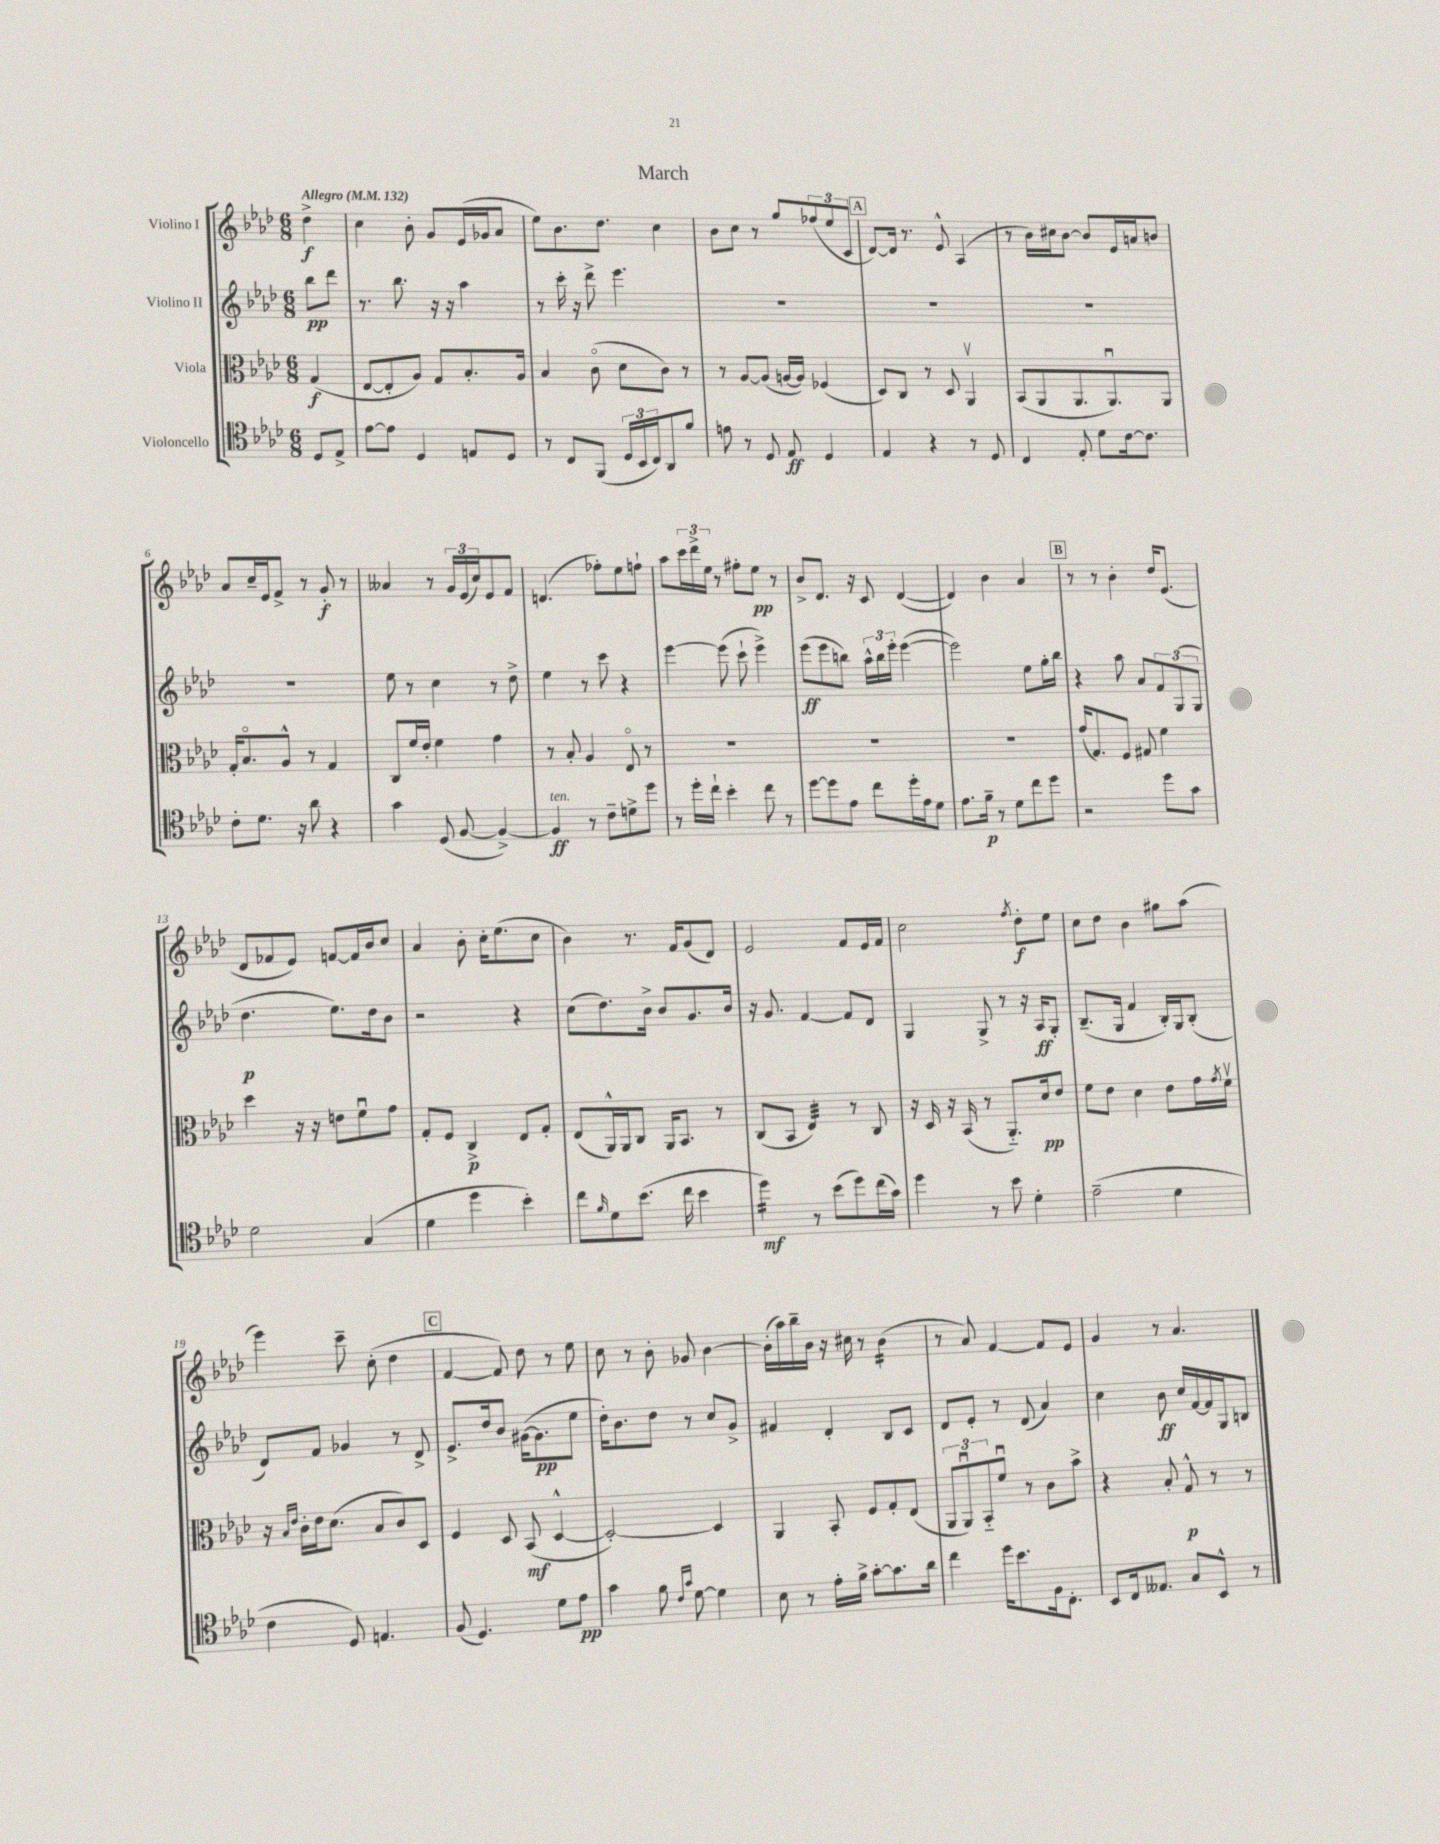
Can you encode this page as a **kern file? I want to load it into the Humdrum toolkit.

**kern	**kern	**kern	**kern
*staff4	*staff3	*staff2	*staff1
*clefC4	*clefC3	*clefG2	*clefG2
*k[b-e-a-d-]	*k[b-e-a-d-]	*k[b-e-a-d-]	*k[b-e-a-d-]
*M6/8	*M6/8	*M6/8	*M6/8
*MM132	*MM132	*MM132	*MM132
8D-/L	(4G/	8bb-\L	4dd-^\
8E-^/J	.	8ddd-\J	.
=	=	=	=
[8e-\L	[8E-/L	8.r	4cc\
8e-\]J	8E-'/]	.	.
.	.	8.bb-\	.
4D-/	8A-/J)	.	8b-'\
.	8G/L	16r	8g/L
.	.	16r	.
8E/L	8.B-'/	4aa-\	(16e-/L
.	.	.	16g-/J
8D-/J	.	.	8a-/J
.	16A-/Jk	.	.
=	=	=	=
8r	4B-/	8r	8ee-\L)
8C/L	.	16ccc'\	8.b-\
.	.	16r	.
(8FF/J	(8co\	8ddd-^\	.
.	.	.	8.dd-\J
24D-/LL	8d-\L	4.eee-\	.
24BB-/	.	.	.
24C/J)	.	.	.
8AA-/	8c\J)	.	4cc\
8f/J	8r	.	.
=	=	=	=
8e\	8r	2.r	8b-\L
8r	[8A-/L	.	8cc\J
8D-/	(8A-/]J	.	8r
8E-/	[16A/LL	.	8gg/L
.	16A/]JJ)	.	.
4D-/	(4F-/	.	(12ff-/
.	.	.	12ee-/
.	.	.	12c/J
=	=	=	=
4E-/	8D-/L)	2.r	[8d-/L)
.	8C/J	.	16d-/]Jk
.	.	.	8.r
4r	8r	.	.
.	8D-/	.	8e-^^/
8r	4AA-v/	.	(4A-/
8D-/	.	.	.
=	=	=	=
4C/	(8BB-/L	2.r	8r
.	8AA-/	.	16b-\LL)
.	.	.	16cc#\J
8E-'/	8.AA-/	.	[8b-\J
8d-\L	.	.	8b-/]L
.	8.AA-u/)	.	.
[16c\k	.	.	16e-/L
8.c\]J	.	.	16a/J
.	8AA-/J	.	8b/J
=	=	=	=
8c'\L	16G'/LK	2.r	8a-/L
.	8.B-o/	.	.
8.d-\J	.	.	16cc~/L
.	.	.	16e-/J
.	8A-^^/J	.	8f^/J
16r	.	.	.
8a-\	8r	.	8r
4r	4G/	.	8g'/
.	.	.	8r
=	=	=	=
4g\	8C/L	8ee-\	4a--/
.	16f/L	8r	.
.	16e-'/JJ	.	.
(8D-/	4f\	4cc\	8r
[8F/	.	.	24g/LL
.	.	.	(24e-/
.	.	.	24cc/J)
4F^/_)	4g\	8r	8e-/
.	.	8dd-^\	8f/J
=	=	=	=
4F/]	8r	4ee-\	(4.d/
.	8B-'/	.	.
8r	4A-/	8r	.
8c~\L	.	8ccc\	8ff-'\L)
8d^\	8E-o/	4r	8ee-\
8dd-\J	8r	.	8ff`\J
=	=	=	=
8r	2.r	[4eee-\	8aa-\L
16dd-'\LL	.	.	24ccc\L
.	.	.	24ddd-^\
16cc`\JJ	.	.	.
.	.	.	24ee-\JJ
4b-'\	.	(8eee-\]	8r
.	.	8ccc`\	8ff#'\L
8cc\	.	4eee-^\)	8ee-\J
8r	.	.	8r
=	=	=	=
[8dd-\L	2.r	(8eee-\L	8b-^/L
8dd-\]	.	8eee-\	8.d-/J
8e-\J	.	8bb\J)	.
.	.	.	16r
8cc\L	.	24aa-^^\LL	8c/
.	.	24bb\	.
.	.	24eee-'\JJ	.
16dd-'\L	.	([4eee-\	([4d-/
16e-\J	.	.	.
8d-\J	.	.	.
=	=	=	=
8.e-\L	2.r	2eee-\])	4d-/])
16f~\Jk	.	.	.
8r	.	.	4b-\
8d-\L	.	.	.
8cc\	.	8ee-\L	4a-/
8dd-\J	.	16gg'\L	.
.	.	16bb-\JJ	.
=	=	=	=
2r	(16g/LK	4r	8r
.	8.G/)	.	.
.	.	.	8r
.	8F/J	8aa-\	4b-'\
.	8G#/	8a-/L	.
8dd-\L	4f\	12f/	16dd-/LK
.	.	.	(8.e-/J
.	.	(12G/	.
8g\J	.	.	.
.	.	12G/J	.
=	=	=	=
2d-\	4dd-\	4.dd-\	8d-/L
.	.	.	8f-/
.	16r	.	8e-/J)
.	16r	.	.
.	8e\L	8.ee-\L)	[8f/L
(4G/	8fu\	.	16f/]L
.	.	16dd-\k	16b-/J
.	8g\J	8b-\J	8cc/J
=	=	=	=
4d-\	8G'/L	2r	4a-/
.	8F/J	.	.
4dd-\	4C^/	.	8b-'\
.	.	.	16cc'\LK
.	.	.	(8.ee-\
4b-'\)	8E-/L	4r	.
.	8G'/J	.	8cc\J
=	=	=	=
8cc\L	(8E-/L	(8cc\L	4b-\)
16qqf/	.	.	.
8d-\	16AA-^^/L)	8.dd-\)	.
.	16AA-/J	.	.
(8.b-\J	8C/J	.	8.r
.	.	16b-^\Jk	.
.	16AA-/LK	8b-/L	.
16cc\	8.BB-/J	.	16f/LK
4b-\	.	8.g/	(8g/
.	8r	.	8d-/J)
.	.	16b-/Jk	.
=	=	=	=
4dd-\)	(8C/L	16r	2e-/
.	.	8.g/	.
.	8BB-/J	.	.
8r	4E-/)	[4f/	.
(8b-\L	.	.	.
8dd-\)	8r	8f/]L	8f/L
(16cc\L	8C/	8d-/J	16e-/L
16g\JJ)	.	.	16f/JJ
=	=	=	=
4dd-\	16r	4G/	2cc\
.	16D-/	.	.
.	16r	.	.
.	(16BB-/	.	.
8r	8r	8G^/	.
8b-\	8.AA-'~/L)	8r	.
.	.	.	8qff/
4d-'\	.	16r	8dd-'\L
.	16d-/k	16A-/LK	.
.	8e-/J	8G'/J	8ee-\J
=	=	=	=
(2e-~\	8f\L	(8.B-~/L	8cc\L
.	8e-\J	.	8dd-\J
.	.	16G/Jk	.
.	4d-\	4f/	4b-\
4d-\	8e-\L	16B-'/LL)	8gg#\L
.	.	16G/J	.
.	16g\L	(8B-'/J	(8aa-\J
.	8qg/	.	.
.	16fv\JJ	.	.
=	=	=	=
4c\	16r	8d-/L)	4eee-\)
.	16qqB-/LL	.	.
.	16qqe-/JJ	.	.
.	16c'\LL	.	.
.	16e-\J	8f/J	.
.	(8.d-\J	.	.
8D-/)	.	4g-/	8ccc~\
4.E/	8B-/L	.	(8cc'\
.	8c/)	8r	4dd-\
.	8D-/J	8d-^/	.
=	=	=	=
(8F/	4F/	8.e-^/L	[4f/
4.D-/)	.	.	.
.	.	16dd-/k	.
.	8D-/	8b-/J	8f/])
.	(8BB-/	([16g#\LK	8dd-\
.	.	8.g#\]	.
8d-\L	[4D-^^/	.	8r
8e-\J	.	8ee-\J	8ee-\
=	=	=	=
4g\	2D-'/_)	16dd-'\LK)	8cc\
.	.	8.b-\	.
.	.	.	8r
8f\	.	8dd-\J	8b-'\
16qqc/LL	.	.	.
16qqg/JJ	.	.	.
[8d-\	.	8r	8g-/
4d-\]	4D-/]	8cc/L	[4b-\
.	.	8g^/J	.
=	=	=	=
8B-\	4AA-/	4f#/	(16b-'\]LL
.	.	.	16aa-\)
8r	.	.	16bb-~\
.	.	.	16b-\JJ
16e-'\LL	8BB-'/	4d-'/	16r
16f^\JJ	.	.	16cc#\
[8g'\L	8F/L	.	8r
8.g\]	8G'/	8B-/L	(4b-\
.	(8E-/J	8c/J	.
16a-\Jk	.	.	.
=	=	=	=
4cc\	12AA-/L	8d-/L	8r
.	12AA-u/)	.	.
.	.	8e-'/J	8a-/)
.	12BB-'~/	.	.
16dd-\LK	8fu/J	8r	[4f/
8.b-\	.	.	.
.	8r	(8d-/	.
16F\k	8c\L	4a-/)	8f/]L
8.C'\J	.	.	.
.	8b-^\J	.	8e-/J
=	=	=	=
8BB-/L	4r	4cc\	4g/
16C/k	.	.	.
8.E--/J	.	.	.
.	8B-'/	8b-\	8r
8G/L	8G^^/	16cc/LL	4.a-/
.	.	[16f/	.
8BB-^^/J	8r	16f/]	.
.	.	16G/J	.
8r	8r	8B/J	.
==	==	==	==
*-	*-	*-	*-
